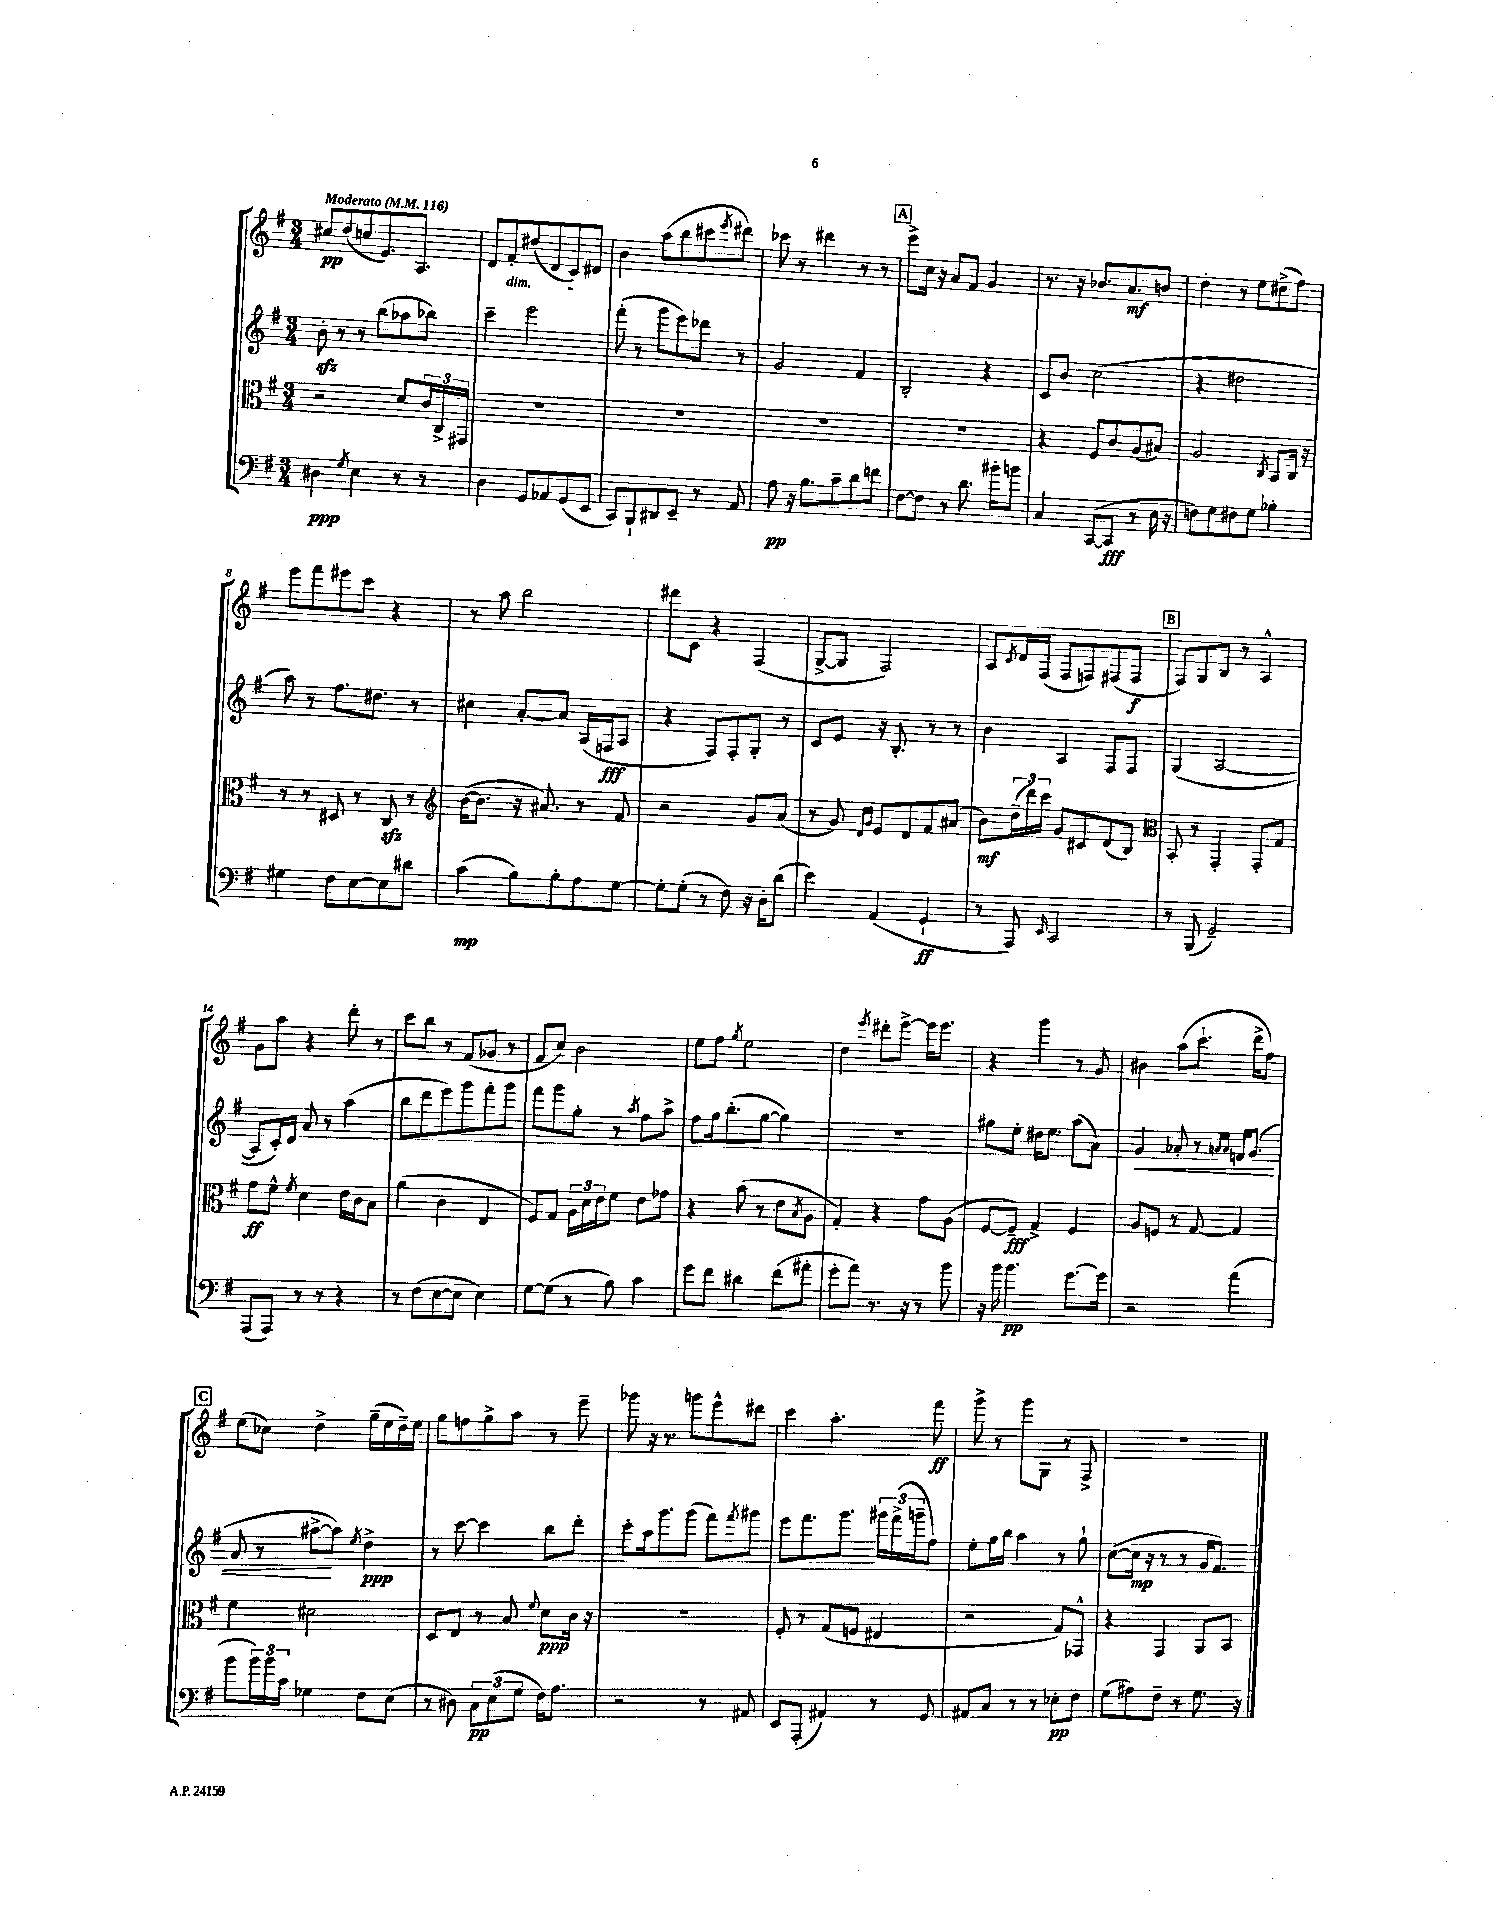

**kern	**dynam	**kern	**dynam	**kern	**dynam	**kern	**dynam
*part4	*part4	*part3	*part3	*part2	*part2	*part1	*part1
*staff4	*staff4	*staff3	*staff3	*staff2	*staff2	*staff1	*staff1
*clefF4	*	*clefC3	*	*clefG2	*	*clefG2	*
*k[f#]	*	*k[f#]	*	*k[f#]	*	*k[f#]	*
*M3/4	*	*M3/4	*	*M3/4	*	*M3/4	*
*MM116	*	*MM116	*	*MM116	*	*MM116	*
=1	=1	=1	=1	=1	=1	=1	=1
!	!	!	!	!	!	!LO:TX:a:B:t=Moderato	!
4D#X\	ppp	2r	.	8bzz'\	.	8cc#X/L	pp
.	.	.	.	8r	.	(8dd/	.
8qG/	.	.	.	.	.	.	.
4E\	.	.	.	8r	.	8ccn/	.
.	.	.	.	(8bb\L	.	8.e/)	.
8r	.	8d/L	.	8aa-X\	.	.	.
.	.	.	.	.	.	8.A/J	.
8r	.	24c/L	.	8bb-X\J)	.	.	.
.	.	24C^/	.	.	.	.	.
.	.	24GG#X/JJ	.	.	.	.	.
=2	=2	=2	=2	=2	=2	=2	=2
4D\	.	2.r	.	4ccc~\	.	8d/L	.
!	!	!	!	!	!	!LO:TX:b:i:t=dim.	!
.	.	.	.	.	.	8f#'/	.
8GG/L	.	.	.	2eee\	.	(8dd#X/	.
8AA-X/	.	.	.	.	.	8d/	.
(8GG/	.	.	.	.	.	8c/)	.
8EE/J	.	.	.	.	.	8d#X/J	.
=3	=3	=3	=3	=3	=3	=3	=3
8CC/L)	.	2.r	.	(8fff#'\	.	4b\	.
8BBB`/	.	.	.	8r	.	.	.
8DD#X/	.	.	.	8ggg\L	.	(8aa\L	.
8EE~/J	.	.	.	8eee\)	.	8bb\	.
8r	.	.	.	8ddd-X\J	.	8ccc#X\	.
.	.	.	.	.	.	8qeee/	.
8AA/	.	.	.	8r	.	8ddd#X\J)	.
=4	=4	=4	=4	=4	=4	=4	=4
8A\	pp	2.r	.	2g/	.	8ccc-X\	.
16r	.	.	.	.	.	8r	.
8.B\L	.	.	.	.	.	.	.
.	.	.	.	.	.	4ddd#X\	.
8c~\	.	.	.	.	.	.	.
8d\	.	.	.	4f#/	.	8r	.
8fn\J	.	.	.	.	.	8r	.
!!LO:REH:place=s1:t=A
=5	=5	=5	=5	=5	=5	=5	=5
[8F#\L	.	2.r	.	2B'/	.	8eee^\L	.
8F#\J]	.	.	.	.	.	16cc\Jk	.
.	.	.	.	.	.	16r	.
8r	.	.	.	.	.	8a/L	.
8.d\	.	.	.	.	.	8f#/J	.
.	.	.	.	4r	.	4g/	.
16b#X'\KL	.	.	.	.	.	.	.
8bn\J	.	.	.	.	.	.	.
=6	=6	=6	=6	=6	=6	=6	=6
4C/	.	4r	.	8c/L	.	8.r	.
.	.	.	.	8b/J	.	.	.
.	.	.	.	.	.	16r	.
([8CC/L	.	8F#/L	.	(2cc\	.	8.b-X/L	.
8CC/J]	fff	8c/	.	.	.	.	.
.	.	.	.	.	.	8.a/	mf
8r	.	(8A/	.	.	.	.	.
16E\	.	8B#X/J)	.	.	.	8bn/J	.
16r	.	.	.	.	.	.	.
=7	=7	=7	=7	=7	=7	=7	=7
8Fn\L)	.	2A/	.	4r	.	4dd'\	.
8G\	.	.	.	.	.	.	.
8F#X\	.	.	.	2dd#X\	.	8r	.
8G\J	.	.	.	.	.	8ee\L	.
.	.	8qC/	.	.	.	.	.
4B-X'\	.	8BB/L	.	.	.	(8dd#X^\	.
.	.	16C/Jk	.	.	.	8ff#\J)	.
.	.	16r	.	.	.	.	.
!!LO:LB:g=z
=8	=8	=8	=8	=8	=8	=8	=8
4G#X\	.	8r	.	8aa\)	.	8eee\L	.
.	.	8r	.	8r	.	8fff#\	.
8F#\L	.	8D#X/	.	8.ff#\L	.	8eee#X\	.
[8E\	.	8r	.	.	.	8ccc\J	.
.	.	.	.	8.dd#X\J	.	.	.
8E\]	.	8Czz/	.	.	.	4r	.
8d#X\J	.	8r	.	8r	.	.	.
=9	=9	=9	=9	=9	=9	=9	=9
*	*	*clefG2	*	*	*	*	*
(4c\	mp	([16b\KL	.	4cc#X\	.	8r	.
.	.	8.b\J]	.	.	.	.	.
.	.	.	.	.	.	8aa\	.
8B\L)	.	16r	.	[8a'/L	.	2bb\	.
.	.	8.a#X/)	.	.	.	.	.
8B'\	.	.	.	8a/J]	.	.	.
8A\	.	8r	.	(16A/LL	.	.	.
.	.	.	.	16Fn/J	fff	.	.
[8G\J	.	8f#/	.	8A/J	.	.	.
=10	=10	=10	=10	=10	=10	=10	=10
8G'\L]	.	2r	.	4r	.	8ddd#X\L	.
(8G'\J	.	.	.	.	.	8c\J	.
8r	.	.	.	8F#/L)	.	4r	.
8F#\)	.	.	.	8F#'/	.	.	.
16r	.	8g/L	.	8G'/J	.	(4F#/	.
16D'\KL	.	.	.	.	.	.	.
(8d\J	.	(8a/J	.	8r	.	.	.
=11	=11	=11	=11	=11	=11	=11	=11
4e\)	.	8r	.	8c/L	.	[8G^/L	.
.	.	8g/)	.	8e/J	.	8G/J]	.
.	.	16qqd/LL	.	.	.	.	.
.	.	16qqg/JJ	.	.	.	.	.
(4AA/	.	8e/L	.	16r	.	2F#/)	.
.	.	.	.	8.B'/	.	.	.
.	.	8d/	.	.	.	.	.
4GG`/	ff	8f#/	.	8r	.	.	.
.	.	(8a#X/J	.	8r	.	.	.
=12	=12	=12	=12	=12	=12	=12	=12
8r	.	8b\L)	mf	4b\	.	8A/L	.
.	.	.	.	.	.	8qc/	.
8AAA/)	.	(24dd~\L	.	.	.	16d/L	.
.	.	24ddd\)	.	.	.	.	.
.	.	.	.	.	.	(16F#/JJ	.
.	.	24ccc\JJ	.	.	.	.	.
16qqEE/	.	.	.	.	.	.	.
2CC/	.	8g/L	.	4A/	.	8F#/L	.
.	.	8c#X/	.	.	.	8Fn/)	.
.	.	(8d/	.	8F#/L	.	(8F#X/	.
.	.	8B/J)	.	8F#/J	.	8F#/J	f
!!LO:REH:place=s1:t=B
=13	=13	=13	=13	=13	=13	=13	=13
*	*	*clefC3	*	*	*	*	*
8r	.	8BB'/	.	(4G/	.	8F#/L)	.
(8BBB/	.	8r	.	.	.	8G/	.
2GG~/)	.	4GG'/	.	[2A/	.	8B/J	.
.	.	.	.	.	.	8r	.
.	.	8GG'/L	.	.	.	4A^^/	.
.	.	8G/J	.	.	.	.	.
!!LO:LB:g=z
=14	=14	=14	=14	=14	=14	=14	=14
(8AAA/L	.	8g\L	ff	8A/L]	.	8g\L	.
8AAA/J)	.	8f#^^\J	.	16c'/L)	.	8aa\J	.
.	.	.	.	16d/JJ	.	.	.
.	.	8qf#/	.	.	.	.	.
8r	.	4d\	.	8a/	.	4r	.
8r	.	.	.	8r	.	.	.
4r	.	16e\LL	.	(4aa\	.	8ddd'\	.
.	.	16c\J	.	.	.	.	.
.	.	8B\J	.	.	.	8r	.
=15	=15	=15	=15	=15	=15	=15	=15
8r	.	(4a\	.	8bb\L	.	8ccc\L	.
(8F#\L	.	.	.	8ddd\	.	8bb\J	.
[8E\	.	4c\	.	8eee\)	.	8r	.
8E\J]	.	.	.	8ggg\	.	(8f#/L	.
4E\)	.	4E/	.	8fff#'\	.	8g-X/J	.
.	.	.	.	8ggg\J	.	8r	.
=16	=16	=16	=16	=16	=16	=16	=16
[8G\L	.	8F#/L)	.	8fff#\L	.	8f#/L	.
(8G\J]	.	8G/J	.	8ggg\	.	8cc/J)	.
8r	.	24A\LL	.	8gg'\J	.	2b\	.
.	.	24d\	.	.	.	.	.
.	.	24e\J	.	.	.	.	.
8B\)	.	8f#\J	.	8r	.	.	.
.	.	.	.	8qaa/	.	.	.
4c\	.	8e\L	.	8ff#\L	.	.	.
.	.	8g-X\J	.	8aa^\J	.	.	.
=17	=17	=17	=17	=17	=17	=17	=17
8g\L	.	4r	.	8ff#\L	.	8ee\L	.
8f#\J	.	.	.	16gg\k	.	8ff#\J	.
.	.	.	.	(8.bb'\	.	.	.
.	.	.	.	.	.	8qgg/	.
4d#X\	.	(8b\	.	.	.	2ee\	.
.	.	8r	.	[8gg\J	.	.	.
(8f#\L	.	8e\L	.	4gg\])	.	.	.
.	.	8qB/	.	.	.	.	.
8a#X'\J	.	8A\J	.	.	.	.	.
=18	=18	=18	=18	=18	=18	=18	=18
8g'\L	.	4G'/)	.	2.r	.	4dd\	.
8a\J)	.	.	.	.	.	.	.
.	.	.	.	.	.	8qeee/	.
8.r	.	4r	.	.	.	8ddd#X'\L	.
.	.	.	.	.	.	[8eee^\J	.
16r	.	.	.	.	.	.	.
8r	.	8g\L	.	.	.	16eee\KL]	.
.	.	.	.	.	.	8.eee\J	.
8b\	.	(8A\J	.	.	.	.	.
=19	=19	=19	=19	=19	=19	=19	=19
16r	.	[8F#/L	.	8gg#X\L	.	4r	.
16b\	.	.	.	.	.	.	.
4.b\	pp	8F#~/J])	fff	8ee'\J	.	.	.
.	.	4G^/	.	16dd#X\KL	.	4ggg\	.
.	.	.	.	8.ee\J	.	.	.
[8.g\L	.	4F#/	.	(8aa\L	.	8r	.
.	.	.	.	8a\J)	.	8g/	.
16g\Jk]	.	.	.	.	.	.	.
=20	=20	=20	=20	=20	=20	=20	=20
!	!	!	!	!	!LO:HP:b	!	!
2r	.	8A/L	.	4g/	<	4b#X\	.
.	.	8Fn/J	.	.	.	.	.
.	.	8r	.	8a-X'/	.	(8aa\L	.
.	.	[8G/	.	8r	.	8.ccc`\J	.
.	.	.	.	16qqan/LL	.	.	.
.	.	.	.	16qqa/JJ	.	.	.
(4a\	.	4G/]	.	16fn/KL	.	.	.
.	.	.	.	(8.g/J	.	16ddd^\KL	.
.	.	.	.	.	.	8ff#\J)	.
!!LO:LB:g=z
!!LO:REH:place=s1:t=C
=21	=21	=21	=21	=21	=21	=21	=21
8b\L	.	4f#\	.	8a/	.	(8ee\L	.
24b\L)	.	.	.	8r	.	8cc-X\J)	.
24b\	.	.	.	.	.	.	.
24c\JJ	.	.	.	.	.	.	.
4G-X\	.	2d#X\	.	[8aa#X^\L	.	4dd^\	.
.	.	.	.	8aa#\J])	[	.	.
.	.	.	.	8qee/	.	.	.
8F#\L	.	.	.	4dd^\	ppp	(16gg~\LL	.
.	.	.	.	.	.	16ee\	.
(8E\J	.	.	.	.	.	16dd~\)	.
.	.	.	.	.	.	16ee\JJ	.
=22	=22	=22	=22	=22	=22	=22	=22
8r	.	8D/L	.	8r	.	8gg\L	.
8D#X\)	.	8E/J	.	[8ccc\	.	8ffn\	.
12C\L	pp	8r	.	4ccc\]	.	8gg^\	.
(12E\	.	.	.	.	.	.	.
.	.	8B/	.	.	.	8aa\J	.
12G\J	.	.	.	.	.	.	.
.	.	8qqf#/	.	.	.	.	.
16F#\KL)	.	8d\L	ppp	8bb\L	.	8r	.
8.A\J	.	.	.	.	.	.	.
.	.	16c\Jk	.	8ddd'\J	.	8eee~\	.
.	.	16r	.	.	.	.	.
=23	=23	=23	=23	=23	=23	=23	=23
2r	.	2.r	.	8ccc'\L	.	8ggg-X\	.
.	.	.	.	16aa\k	.	16r	.
.	.	.	.	8.ggg\	.	8.r	.
.	.	.	.	(8ggg\J	.	8gggn\L	.
8r	.	.	.	8fff#\L)	.	8eee^^\	.
.	.	.	.	8qfff#/	.	.	.
8AA#X/	.	.	.	8ggg#X\J	.	8ddd#X\J	.
=24	=24	=24	=24	=24	=24	=24	=24
8EE/L	.	8F#'/	.	8eee\L	.	4ccc\	.
(8AAA'/J	.	8r	.	8.fff#\	.	.	.
4AA#X/)	.	(8G/L	.	.	.	4.aa'\	.
.	.	.	.	8.ggg\J	.	.	.
.	.	8Fn/J	.	.	.	.	.
8r	.	4E#X/	.	24ggg#X\LL	.	.	.
.	.	.	.	(24fff#^\	.	.	.
.	.	.	.	24gggn~\J	.	.	.
8GG/	.	.	.	8ff#\J)	.	8fff#\	ff
=25	=25	=25	=25	=25	=25	=25	=25
8AA#X/L	.	2r	.	8ee'\L	.	8ggg^\	.
8C/J	.	.	.	16gg\L	.	8r	.
.	.	.	.	16bb\JJ	.	.	.
8r	.	.	.	4aa\	.	8ggg\L	.
8r	.	.	.	.	.	8G\J	.
8E-X'\L	pp	8G/L)	.	8r	.	8r	.
8F#\J	.	8GG-X^^/J	.	8gg`\	.	8F#^/	.
=26	=26	=26	=26	=26	=26	=26	=26
(8G\L	.	4r	.	([8cc\L	.	2.r	.
8A#X\)	.	.	.	16cc\Jk]	mp	.	.
.	.	.	.	16r	.	.	.
8F#~\J	.	4GG/	.	8r	.	.	.
8r	.	.	.	8r	.	.	.
8.G\	.	8AA/L	.	16g/KL	.	.	.
.	.	.	.	8.f#/J)	.	.	.
.	.	8BB/J	.	.	.	.	.
16r	.	.	.	.	.	.	.
==	==	==	==	==	==	==	==
*-	*-	*-	*-	*-	*-	*-	*-
